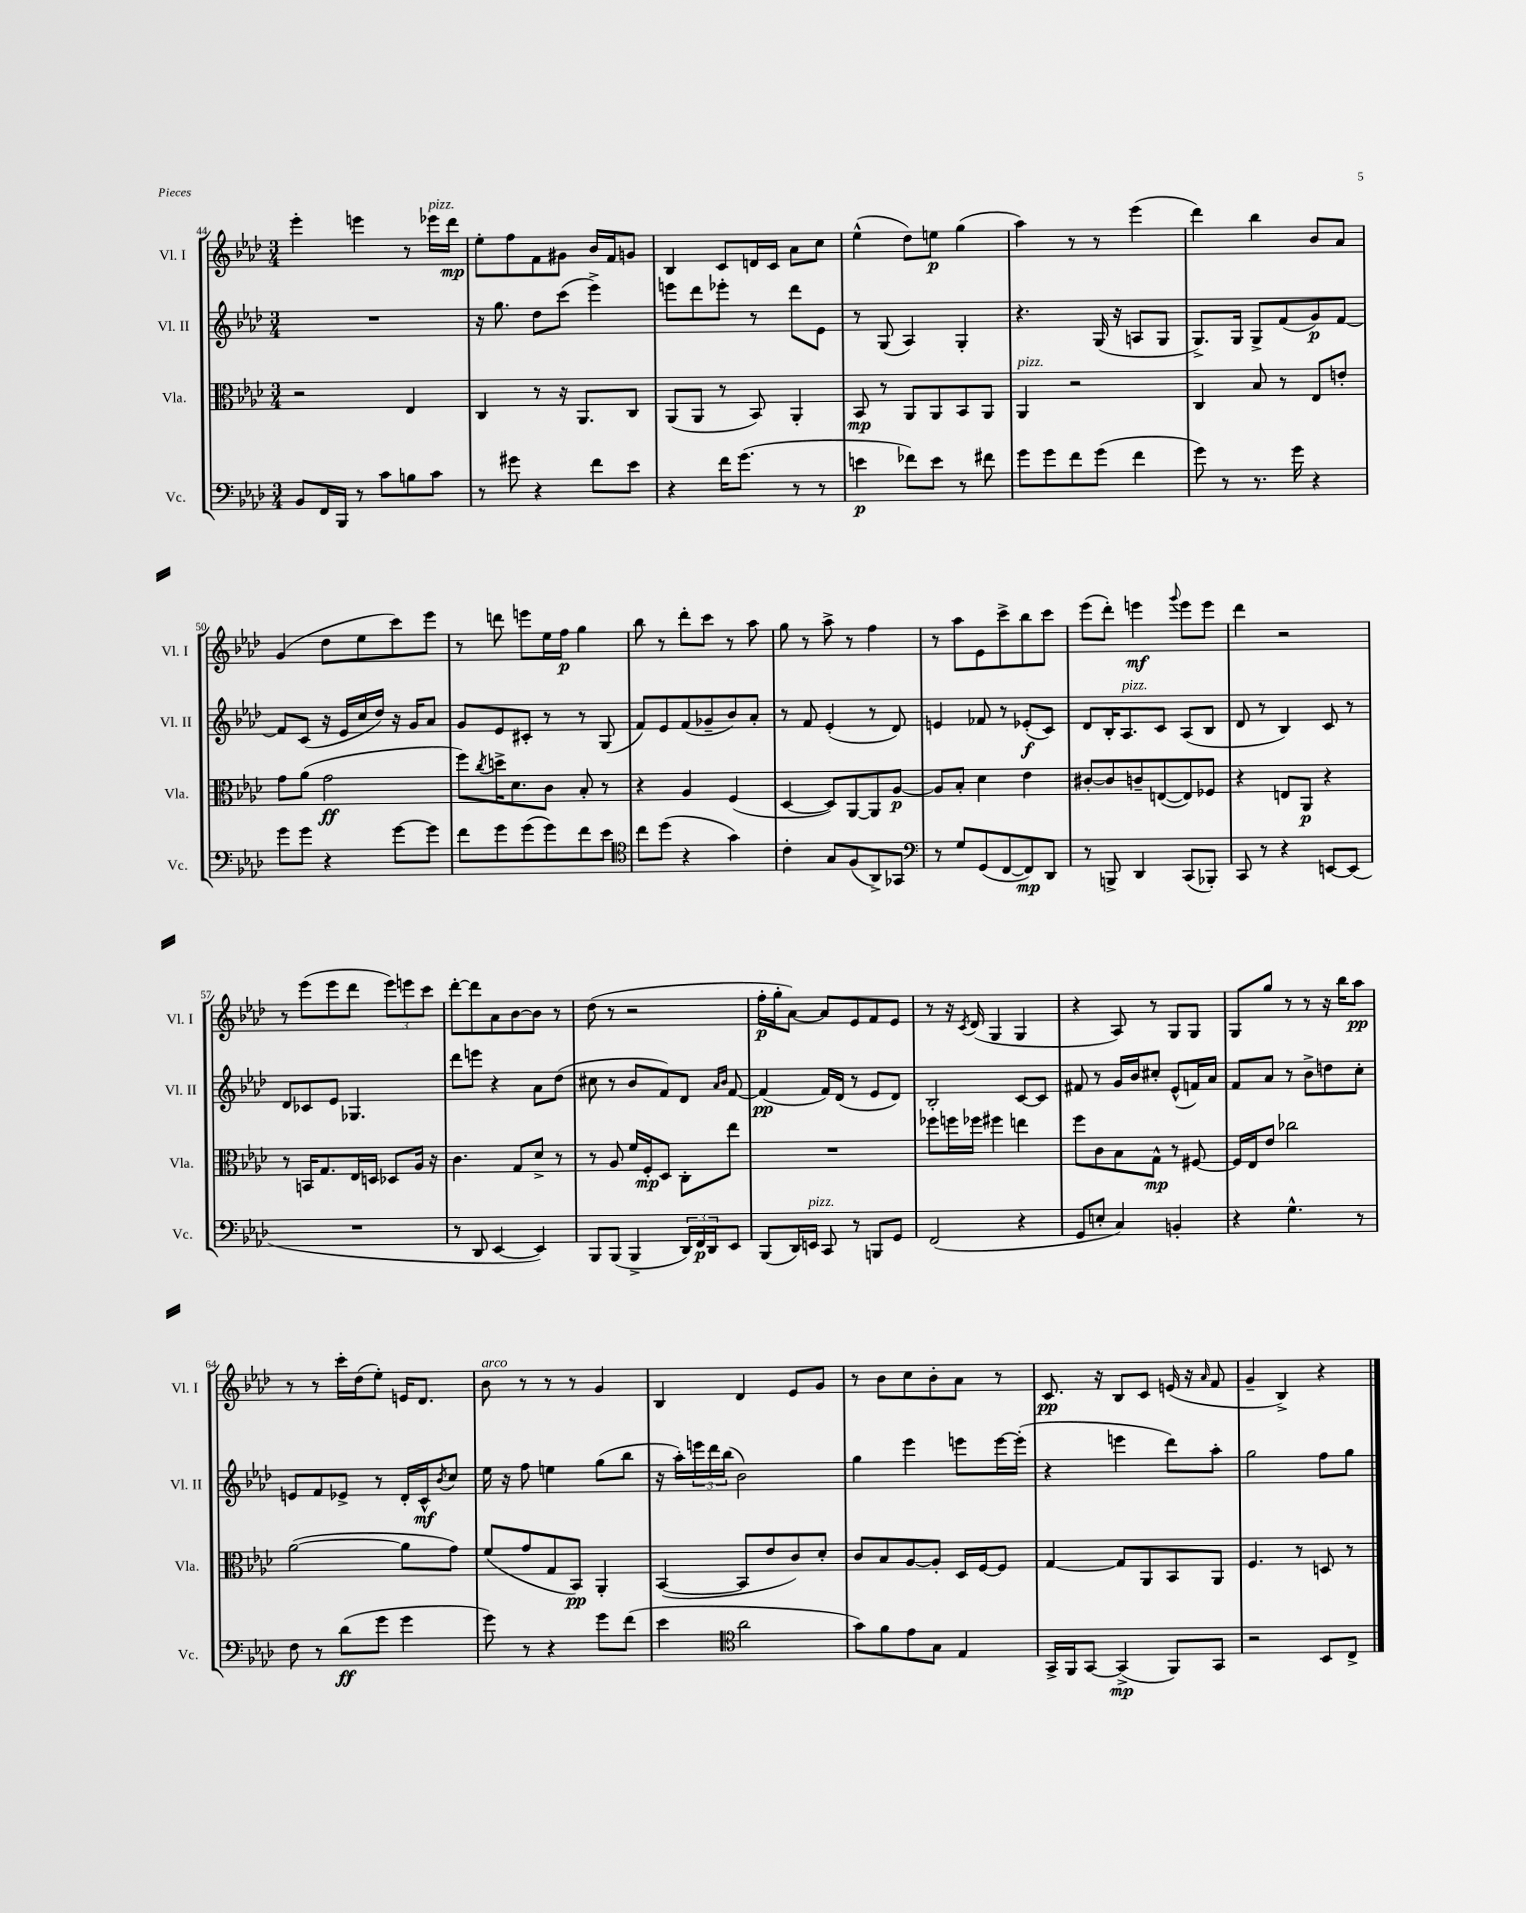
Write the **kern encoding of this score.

**kern	**kern	**kern	**kern
*staff4	*staff3	*staff2	*staff1
*clefF4	*clefC3	*clefG2	*clefG2
*k[b-e-a-d-]	*k[b-e-a-d-]	*k[b-e-a-d-]	*k[b-e-a-d-]
*M3/4	*M3/4	*M3/4	*M3/4
8BB-/L	2r	2.r	4eee-'\
16FF/L	.	.	.
16BBB-/JJ	.	.	.
8r	.	.	4eee\
8c\L	.	.	.
8B\	4E-/	.	8r
8c\J	.	.	16eee-\LL
.	.	.	16ddd-\JJ
=	=	=	=
8r	4C/	16r	8ee-'\L
.	.	8.gg\	.
8g#\	.	.	8ff\
4r	8r	8dd-\L	8f\
.	16r	(8ccc\J	8g#\J
.	8.AA-/L	.	.
8f\L	.	4eee-^\)	16b-/LL
.	.	.	16f/J
8e-\J	8C/J	.	8g/J
=	=	=	=
4r	(8AA-/L	8eee\L	4B-/
.	8AA-/J	8ddd-\	.
16f\LK	8r	8eee-'\J	8c/L
(8.g\J	.	.	.
.	8BB-/)	8r	16d/L
.	.	.	16c/JJ
8r	4AA-'/	8ddd-\L	8a-\L
8r	.	8e-\J	8cc\J
=	=	=	=
4e\	8BB-/	8r	(4ee-^^\
.	8r	(8G/	.
8f-\L)	8AA-/L	4A-/)	8dd-\L)
8e\J	8AA-/	.	8ee\J
8r	8BB-/	4G'/	(4gg\
8f#\	8AA-/J	.	.
=	=	=	=
8g\L	4AA-/	4.r	4aa-\)
8g\	.	.	.
8f\	2r	.	8r
(8g\J	.	(16G/	8r
.	.	16r	.
4f\	.	8A/L	(4eee-\
.	.	8G/J	.
=	=	=	=
8g\)	4C/	8.G^/L)	4ddd-\)
8r	.	.	.
.	.	16G/Jk	.
8.r	8B-/	8G^/L	4bb-\
.	8r	(8f/	.
16g\	.	.	.
4r	8E-/L	8g/)	8b-/L
.	8e'/J	[8f/J	8a-/J
=	=	=	=
8g\L	8g\L	8f/]L	(4g/
8g\J	(8a-\J	(8c/J	.
4r	2g\	16r	8dd-\L
.	.	16e-/LL	.
.	.	16cc/	8ee-\
.	.	16dd-/JJ)	.
[8g\L	.	16r	8ccc\)
.	.	16g/LK	.
8g\]J	.	8a-/J	8eee-\J
=	=	=	=
8f\L	8ff\L)	8g/L	8r
.	8qcc/	.	.
8g\	16dd^\K	8e-/	8ddd\
.	8.d-\	.	.
(8g\	.	8c#'/J	8eee\L
8g\)	8c\J	8r	16ee-\L
.	.	.	16ff\JJ
8f\	8B-'/	8r	4gg\
8e-\J	8r	(8G/	.
=	=	=	=
*clefC4	*	*	*
8cc\L	4r	8f/L)	8bb-\
(8dd-\J	.	8e-/	8r
4r	4A-/	(8f/	8ddd-'\L
.	.	8g-~/	8ccc\J
4g\)	(4F/	8b-/)	8r
.	.	8a-'/J	8aa-\
=	=	=	=
4c'\	[4D-/	8r	8gg\
.	.	8f/	8r
8G/L	8D-/]L)	(4e-'/	8aa-^\
(8F/	[8AA-/	.	8r
8AA-^/)	8AA-/]	8r	4ff\
8GG-/J	[8A-/J	8d-/)	.
=	=	=	=
*clefF4	*	*	*
8r	8A-/]L	4e/	8r
8G/L	8B-'/J	.	8aa-\L
(8GG/	4d-\	8f-/	8e-\
[8FF/	.	8r	8ccc^\
8FF/])	4e-\	(8e-'/L	8bb-\
8DD-/J	.	8c/J)	8ccc\J
=	=	=	=
8r	[8c#'/L	8d-/L	(8eee-\L
8BBB^/	8c#/]	16B-'/K	8ddd-'\J)
.	.	8.A-/	.
4DD-/	8c~/	.	4eee\
.	([8E/	8c/J	.
.	.	.	8qqggg/
(8CC/L	8E/])	(8A-/L	8eee\L
8BBB-'/J)	8F-/J	8B-/J	8eee\J
=	=	=	=
8CC/	4r	8d-/	4ddd-\
8r	.	8r	.
4r	8E/L	4B-/)	2r
.	8AA-/J	.	.
[8EE/L	4r	8c/	.
(8EE/]J	.	8r	.
=	=	=	=
2.r	8r	8d-/L	8r
.	16BB/LK	8c-/	(8eee-\L
.	8.G/	.	.
.	.	8e-/J	8eee-\
.	16E-/L	4.G-/	8ddd-\J
.	16D/JJ	.	.
.	8D-/L	.	12eee-\L)
.	.	.	12eee\
.	16A-/Jk	.	.
.	.	.	12ccc\J
.	16r	.	.
=	=	=	=
8r	4.c\	8ddd-\L	[8ddd-'\L
8DD-/	.	8eee\J	8ddd-\]
[4EE-/	.	4r	8a-\
.	8G/L	.	[8b-\
4EE-/])	8d-^/J	8a-\L	8b-\]J
.	8r	(8dd-\J	8r
=	=	=	=
8BBB-/L	8r	8cc#\	(8dd-\
(8BBB-/J	8A-/	8r	8r
4BBB-^/	16f/LL	8b-/L	2r
.	16F'/J	.	.
.	8D-/J	8f/)	.
24DD-/LL)	8C'\L	8d-/J	.
24FF/	.	.	.
24DD-/J	.	.	.
.	.	16qqa-/LL	.
.	.	16qqb-/JJ	.
8EE-/J	8ee-\J	[8f/	.
=	=	=	=
(8BBB-/L	2.r	(4f/]	16ff'\LL
.	.	.	16gg'\J
16DD-/L)	.	.	[8a-\J)
16EE/JJ	.	.	.
8CC/	.	16f/LL)	8a-/]L
.	.	(16d-/JJ	.
8r	.	8r	8e-/
8BBB/L	.	8e-/L	8f/
8GG/J	.	8d-/J)	8e-/J
=	=	=	=
(2FF/	8ff-\L	2B-'/	8r
.	16ff\L	.	16r
.	.	.	8qc/
.	16ff-\JJ	.	(16d-/
.	4ff#\	.	4G/
4r	4ee\	[8c/L	4G/
.	.	8c/]J	.
=	=	=	=
8GG/L	8ff\L	8f#/	4r
8E'/J	8c\	8r	.
4C/)	8B-\	16g/LL	8A-/)
.	.	16b-/J	.
.	8G^^\J	8cc#'/J	8r
4BB'/	8r	(8e-^^/L	8G/L
.	[8F#/	16f/L)	8G/J
.	.	16a-/JJ	.
=	=	=	=
4r	16F#/]LL	8f/L	8G/L
.	16E-/J	.	.
.	8e-/J	8a-/J	8gg/J
4.G^^\	2cc-\	8r	8r
.	.	8b-^\L	8r
.	.	8dd\	16r
.	.	.	16bb-\LK
8r	.	8cc'\J	8aa-\J
=	=	=	=
8F\	([2a-\	8e/L	8r
8r	.	8f/	8r
(8d-\L	.	8e-^/J	16ccc'\LL
.	.	.	(16dd-\J
8g\J	.	8r	8ee-'\J)
4g\	8a-\]L	16d-'/LL	16e/LK
.	.	16c^^/J	8.d-/J
.	.	8qb-/	.
.	8g\J)	8cc/J	.
=	=	=	=
8g\)	(8f/L	16ee-\	8b-\
.	.	16r	.
8r	8g/	8ff\	8r
4r	8G/	4ee\	8r
.	8BB-/J)	.	8r
8g\L	4AA-'/	(8gg\L	4g/
(8f\J	.	8bb-\J	.
=	=	=	=
4e-\	([4BB-/	16r	4B-/
.	.	16aa-'\LL)	.
.	.	24eee\	.
.	.	24ddd-\	.
.	.	(24bb-\JJ	.
*clefC4	*	*	*
2a-\	8BB-/]L	2b-\)	4d-/
.	8e-/	.	.
.	8c/)	.	8e-/L
.	8d-'/J	.	8g/J
=	=	=	=
8g\L)	8c/L	4gg\	8r
8f\	8B-/	.	8b-\L
8e-\	[8A-/	4eee-\	8cc\
8G\J	8A-'/]J	.	8b-'\
4E-/	16D-/LL	8eee\L	8a-\J
.	[16F/J	.	.
.	8F/]J	[16eee\L	8r
.	.	(16eee'\]JJ	.
=	=	=	=
16GG^/LL	[4G/	4r	8.c/
16FF/J	.	.	.
[8GG/J	.	.	.
.	.	.	16r
(4GG^/]	8G/]L	4eee\	8B-/L
.	8AA-/	.	8c/J
8FF/L)	8BB-/	8ddd-\L)	(16e/
.	.	.	16r
.	.	.	16qqa-/
8GG/J	8AA-/J	8aa-'\J	8f/
=	=	=	=
2r	4.F/	2gg\	4g~/
.	.	.	4B-^/)
.	8r	.	.
8BB-/L	8D/	8ff\L	4r
8C^/J	8r	8gg\J	.
==	==	==	==
*-	*-	*-	*-
